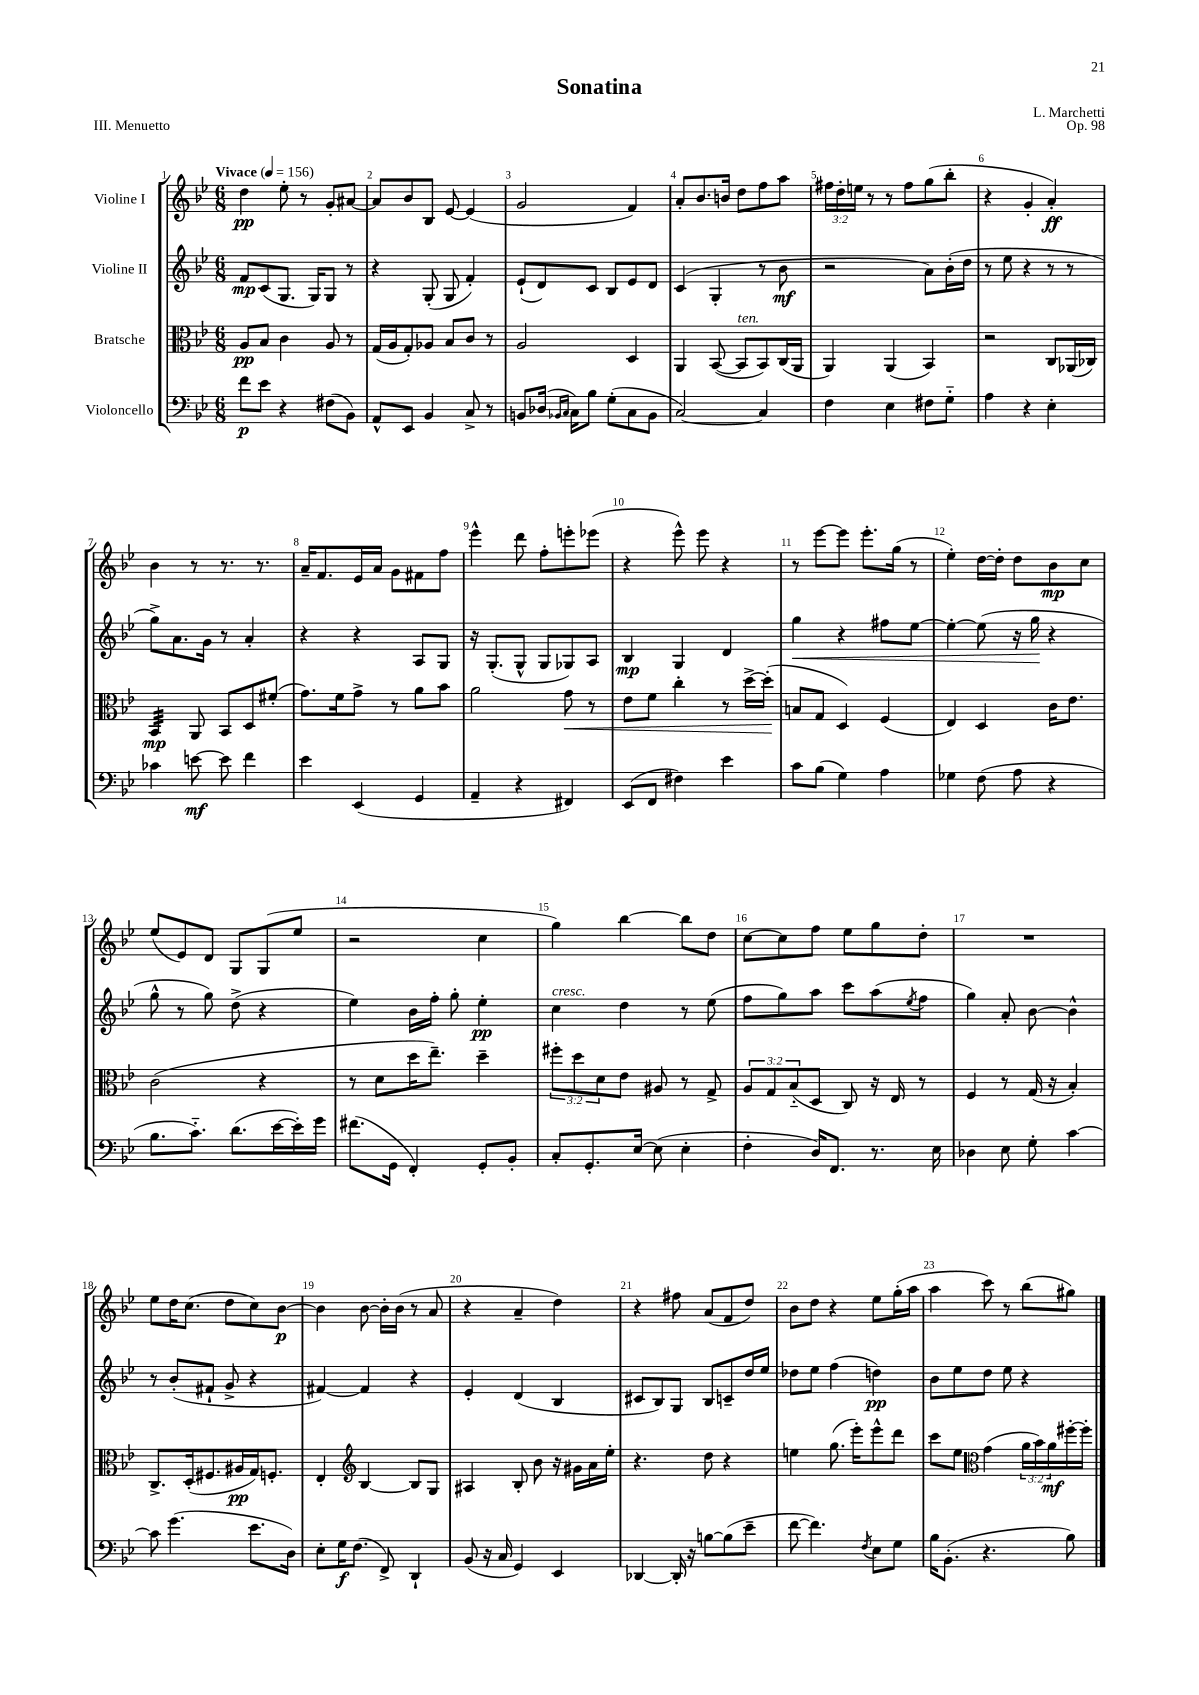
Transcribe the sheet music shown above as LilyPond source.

\header { title = "Sonatina" composer = "L. Marchetti" opus = "Op. 98" piece = "III. Menuetto" }
<<
\new StaffGroup <<
\new Staff = "s0" \with { instrumentName = "Violine I" } {
    \clef treble \key bes \major \numericTimeSignature \time 6/8 \override Staff.TupletNumber.text = #tuplet-number::calc-fraction-text \tempo "Vivace" 4 = 156
    d''4\pp ees''8-. r8 g'8-. ais'8~ |
    ais'8 bes'8 bes8 ees'8~ ees'4( |
    g'2 f'4) |
    a'8-. bes'8. b'16 d''8 f''8 a''8 |
    \tuplet 3/2 { fis''16 d''16-. e''16 } r8 r8 fis''8 g''8( bes''8-. |
    r4 g'4-. a'4-.\ff) |
    bes'4 r8 r8. r8. |
    a'16-- f'8. ees'16 a'16 g'8 fis'8 f''8 |
    ees'''4-^ d'''8 f''8-. e'''8-. ees'''8( |
    r4 ees'''8-^) ees'''8 r4 |
    r8 ees'''8~ ees'''8 ees'''8.-. g''16( r8 |
    ees''4-.) d''16~ d''16-. d''8 bes'8\mp c''8 |
    ees''8( ees'8) d'8 g8 g8( ees''8 |
    r2 c''4 |
    g''4) bes''4~ bes''8 d''8 |
    c''8~ c''8 f''8 ees''8 g''8 d''8-. |
    R2. |
    ees''8 d''16 c''8.( d''8 c''8) bes'8~\p |
    bes'4 bes'8~ bes'16-. bes'16( r8 a'8 |
    r4 a'4-- d''4) |
    r4 fis''8 a'8( f'8 d''8) |
    bes'8 d''8 r4 ees''8 g''16-.( a''16 |
    a''4 c'''8) r8 bes''8( gis''8) \bar "|." |
}
\new Staff = "s1" \with { instrumentName = "Violine II" } {
    \clef treble \key bes \major \numericTimeSignature \time 6/8
    f'8\mp c'8( g8. g16) g8 r8 |
    r4 g8-.( g8 f'4-.) |
    ees'8-!( d'8) c'8 bes8 ees'8 d'8 |
    c'4( g4-. r8 bes'8\mf |
    r2 a'8) bes'16-.( d''16 |
    r8 ees''8 r4 r8 r8 |
    g''8->) a'8. g'16 r8 a'4-. |
    r4 r4 a8 g8 |
    r16 g8.-.( g8-^ g8 ges8) a8 |
    bes4\mp g4 d'4 |
    g''4\< r4 fis''8 ees''8~ |
    ees''4~-. ees''8( r16 g''16\! r4 |
    g''8-^ r8 g''8) d''8->( r4 |
    ees''4) bes'16 f''16-. g''8-. ees''4-.\pp |
    c''4^\markup { \italic "cresc." } d''4 r8 ees''8( |
    f''8 g''8) a''8 c'''8 a''8( \acciaccatura { ees''8 } f''8 |
    g''4) a'8-. bes'8~ bes'4-^ |
    r8 bes'8-.( fis'8-! g'8-> r4 |
    fis'4~) fis'4 r4 |
    ees'4-. d'4( bes4 |
    cis'8 bes8) g8 bes8 c'8-- d''16 ees''16 |
    des''8 ees''8 f''4( d''4\pp) |
    bes'8 ees''8 d''8 ees''8 r4 \bar "|." |
}
\new Staff = "s2" \with { instrumentName = "Bratsche" } {
    \clef alto \key bes \major \numericTimeSignature \time 6/8 \override Staff.TupletNumber.text = #tuplet-number::calc-fraction-text
    a8\pp bes8 c'4 a8 r8 |
    g16( a16 g8-.) aes8 bes8 c'8 r8 |
    a2 d4 |
    a,4 bes,8~( bes,8^\markup { \italic "ten." } bes,8) c16( a,16 |
    a,4) a,4( bes,4) |
    r2 c8 aes,16( ces16) |
    bes,4:32\mp a,8 bes,8 d8 fis'8-.( |
    g'8.) f'16 g'8-> r8 a'8 bes'8 |
    a'2 g'8\< r8 |
    ees'8 f'8 c''4-. r8 d''16~-> d''16-.\!( |
    b8 g8 d4) f4( |
    ees4) d4 c'16 ees'8. |
    c'2( r4 |
    r8 d'8 d''16 ees''8.--) d''4-- |
    \tuplet 3/2 { fis''8-. d''8 d'8 } ees'8 ais8 r8 g8-> |
    \tuplet 3/2 { a8 g8 bes8-_( } d8 c8) r16 ees16 r8 |
    f4 r8 g16( r16 bes4-.) |
    c8.-> d16-.( fis8. ais16\pp g16) f8.-. |
    ees4-. \clef treble bes4~ bes8 g8 |
    ais4 bes8-. bes'8 r16 gis'16 a'16 ees''16-. |
    r4. d''8 r4 |
    e''4 g''8.( ees'''16-.) ees'''8-^ d'''8 |
    c'''8 ees''8 \clef alto g'4( \tuplet 3/2 { a'16 bes'16) a'16\mf } fis''16~-. fis''16-. \bar "|." |
}
\new Staff = "s3" \with { instrumentName = "Violoncello" } {
    \clef bass \key bes \major \numericTimeSignature \time 6/8
    f'8\p ees'8 r4 fis8( bes,8) |
    a,8-^ ees,8 bes,4 c8-> r8 |
    b,8 des16( \grace { bes,16 c16 } c16) bes8 g8-.( c8 bes,8 |
    c2~) c4 |
    f4 ees4 fis8 g8-_ |
    a4 r4 ees4-. |
    ces'4 e'8~\mf e'8 f'4 |
    ees'4 ees,4( g,4 |
    a,4-- r4 fis,4) |
    ees,8( f,8 fis4) ees'4 |
    c'8 bes8( g4) a4 |
    ges4 f8( a8 r4 |
    bes8. c'8.-_) d'8.( ees'16~ ees'16-.) g'16 |
    fis'8.( g,16 f,4-.) g,8-. bes,8-. |
    c8-. g,8.-. ees16~ ees8( ees4-. |
    f4-. d16) f,8. r8. ees16 |
    des4 ees8 g8-. c'4~ |
    c'8 g'4.( ees'8. d16) |
    ees8-. g16\f f8.( f,8->) d,4-! |
    bes,8( r16 c16 g,4) ees,4 |
    des,4~ des,16-. r16 b8~ b8( ees'8-- |
    f'8~ f'4.) \acciaccatura { f8 } ees8 g8 |
    bes16 bes,8.-.( r4. bes8) \bar "|." |
}
>>
>>
\layout { \context { \Score \override BarNumber.break-visibility = ##(#f #t #t) barNumberVisibility = #all-bar-numbers-visible } }
